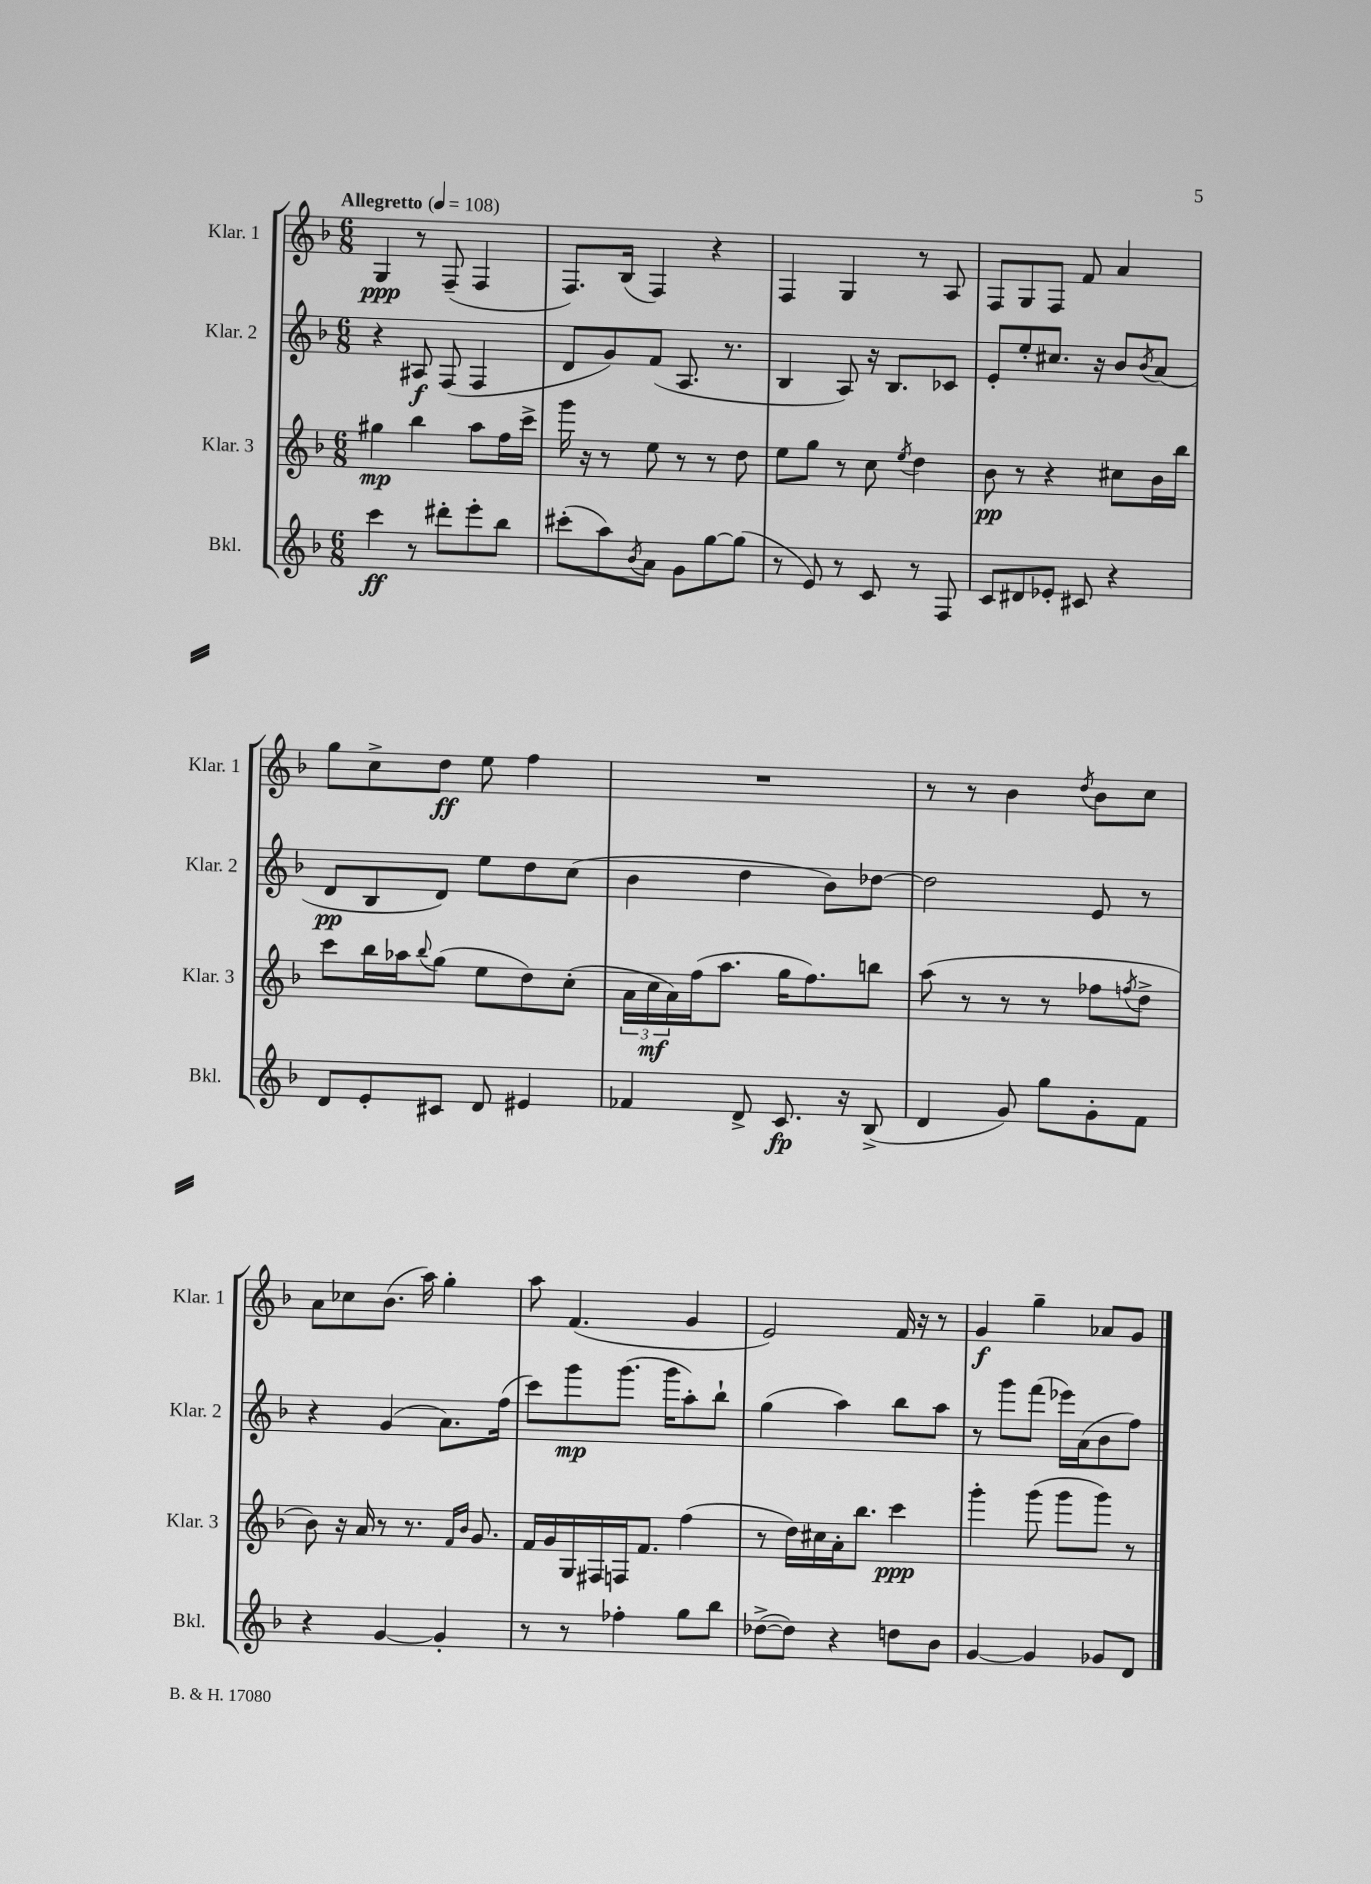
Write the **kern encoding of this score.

**kern	**dynam	**kern	**dynam	**kern	**dynam	**kern	**dynam
*part4	*part4	*part3	*part3	*part2	*part2	*part1	*part1
*staff4	*staff4	*staff3	*staff3	*staff2	*staff2	*staff1	*staff1
*I"Bkl.	*	*I"Klar. 3	*	*I"Klar. 2	*	*I"Klar. 1	*
*I'Bkl.	*	*I'Klar. 3	*	*I'Klar. 2	*	*I'Klar. 1	*
*clefG2	*	*clefG2	*	*clefG2	*	*clefG2	*
*k[b-]	*	*k[b-]	*	*k[b-]	*	*k[b-]	*
*M6/8	*	*M6/8	*	*M6/8	*	*M6/8	*
*MM108	*	*MM108	*	*MM108	*	*MM108	*
=1	=1	=1	=1	=1	=1	=1	=1
!	!	!	!	!	!	!LO:TX:a:B:t=Allegretto	!
4ccc\	ff	4gg#X\	mp	4r	.	4G/	ppp
8r	.	4bb-\	.	8A#X/	f	8r	.
8ddd#X'\L	.	.	.	(8F/	.	(8F~/	.
8eee'\	.	8aa\L	.	4F/	.	4F/	.
8bb-\J	.	16ff\L	.	.	.	.	.
.	.	16ccc^\JJ	.	.	.	.	.
=2	=2	=2	=2	=2	=2	=2	=2
(8ccc#X'\L	.	16ggg\	.	8d/L	.	8.F/L)	.
.	.	16r	.	.	.	.	.
8aa\)	.	8r	.	8g/)	.	.	.
.	.	.	.	.	.	(16B-/Jk	.
8qb-/	.	.	.	.	.	.	.
8a\J	.	8ee\	.	(8f/J	.	4F/)	.
8g\L	.	8r	.	8.A/	.	.	.
[8gg\	.	8r	.	.	.	4r	.
.	.	.	.	8.r	.	.	.
(8gg\J]	.	8dd\	.	.	.	.	.
=3	=3	=3	=3	=3	=3	=3	=3
8r	.	8ee\L	.	4B-/	.	4F/	.
8e/)	.	8gg\J	.	.	.	.	.
8r	.	8r	.	8A/)	.	4G/	.
8c/	.	8cc\	.	16r	.	.	.
.	.	.	.	8.B-/L	.	.	.
.	.	8qee/	.	.	.	.	.
8r	.	4dd\	.	.	.	8r	.
8F/	.	.	.	8c-X/J	.	8A/	.
=4	=4	=4	=4	=4	=4	=4	=4
8c/L	.	8b-\	pp	8e'/L	.	8F/L	.
8d#X/	.	8r	.	8ee'/	.	8G/	.
8e-X'/J	.	4r	.	8.cc#X/J	.	8F/J	.
8c#X/	.	.	.	.	.	8f/	.
.	.	.	.	16r	.	.	.
4r	.	8cc#X\L	.	8b-/L	.	4a/	.
.	.	.	.	8qb-/	.	.	.
.	.	16b-\L	.	(8a/J	.	.	.
.	.	16bb-\JJ	.	.	.	.	.
!!LO:LB:g=z
=5	=5	=5	=5	=5	=5	=5	=5
8d/L	.	8ccc\L	.	8d/L	pp	8gg\L	.
8e'/	.	16bb-\L	.	8B-/	.	8cc^\	.
.	.	16aa-X\J	.	.	.	.	.
.	.	8qqbb-/	.	.	.	.	.
8c#X/J	.	(8gg\J	.	8d/J)	.	8dd\J	ff
8d/	.	8ee\L	.	8ee\L	.	8ee\	.
4e#X/	.	8dd\)	.	8dd\	.	4ff\	.
.	.	(8cc'\J	.	(8cc\J	.	.	.
=6	=6	=6	=6	=6	=6	=6	=6
4f-X/	.	24a\LL	.	4b-\	.	2.r	.
.	.	24cc\	mf	.	.	.	.
.	.	24a\)	.	.	.	.	.
.	.	(16ff\J	.	.	.	.	.
.	.	8.aa\J	.	.	.	.	.
8d^/	.	.	.	4dd\	.	.	.
8.c/	fp	16gg\KL	.	.	.	.	.
.	.	8.ff\)	.	.	.	.	.
.	.	.	.	8b-\L)	.	.	.
16r	.	.	.	.	.	.	.
(8B-^/	.	8bbn\J	.	[8dd-X\J	.	.	.
=7	=7	=7	=7	=7	=7	=7	=7
4d/	.	(8aa\	.	2dd-\]	.	8r	.
.	.	8r	.	.	.	8r	.
8g/)	.	8r	.	.	.	4b-\	.
8gg\L	.	8r	.	.	.	.	.
.	.	.	.	.	.	8qdd/	.
8g'\	.	8ff-X\L	.	8e/	.	8b-\L	.
.	.	8qffn/	.	.	.	.	.
8f\J	.	8dd^\J	.	8r	.	8cc\J	.
!!LO:LB:g=z
=8	=8	=8	=8	=8	=8	=8	=8
4r	.	8b-\)	.	4r	.	8a\L	.
.	.	16r	.	.	.	8cc-X\	.
.	.	16a/	.	.	.	.	.
[4g/	.	8r	.	(4g/	.	(8.b-\J	.
.	.	8.r	.	.	.	.	.
.	.	.	.	.	.	16aa\)	.
4g'/]	.	.	.	8.a\L)	.	4gg'\	.
.	.	16qqf/LL	.	.	.	.	.
.	.	16qqb-/JJ	.	.	.	.	.
.	.	8.g/	.	.	.	.	.
.	.	.	.	(16ff\Jk	.	.	.
=9	=9	=9	=9	=9	=9	=9	=9
8r	.	16f/LL	.	8ccc\L)	.	8aa\	.
.	.	16g/	.	.	.	.	.
8r	.	16G/	.	8ggg\	mp	(4.f/	.
.	.	16F#X/	.	.	.	.	.
4ff-X'\	.	16Fn/J	.	(8.ggg\J	.	.	.
.	.	8.f/J	.	.	.	.	.
.	.	.	.	16ggg\KL	.	.	.
8gg\L	.	(4ff\	.	8aa'\)	.	4g/	.
8bb-\J	.	.	.	8bb-`\J	.	.	.
=10	=10	=10	=10	=10	=10	=10	=10
([8dd-X^\L	.	8r	.	(4gg\	.	2e/)	.
8dd-\J])	.	16dd\LL)	.	.	.	.	.
.	.	16cc#X\	.	.	.	.	.
4r	.	16a'\J	.	4aa\)	.	.	.
.	.	8.bb-\J	.	.	.	.	.
8ddn\L	.	4ccc\	ppp	8bb-\L	.	16f/	.
.	.	.	.	.	.	16r	.
8b-\J	.	.	.	8aa\J	.	8r	.
=11	=11	=11	=11	=11	=11	=11	=11
[4g/	.	4ggg'\	.	8r	.	4g/	f
.	.	.	.	8ggg\L	.	.	.
4g/]	.	(8ggg\	.	(8fff\J	.	4gg~\	.
.	.	8ggg\L	.	16eee-X\LL)	.	.	.
.	.	.	.	(16a\J	.	.	.
8g-X/L	.	8ggg\J)	.	8b-\	.	8a-X/L	.
8d/J	.	8r	.	8ff\J)	.	8g/J	.
==	==	==	==	==	==	==	==
*-	*-	*-	*-	*-	*-	*-	*-
